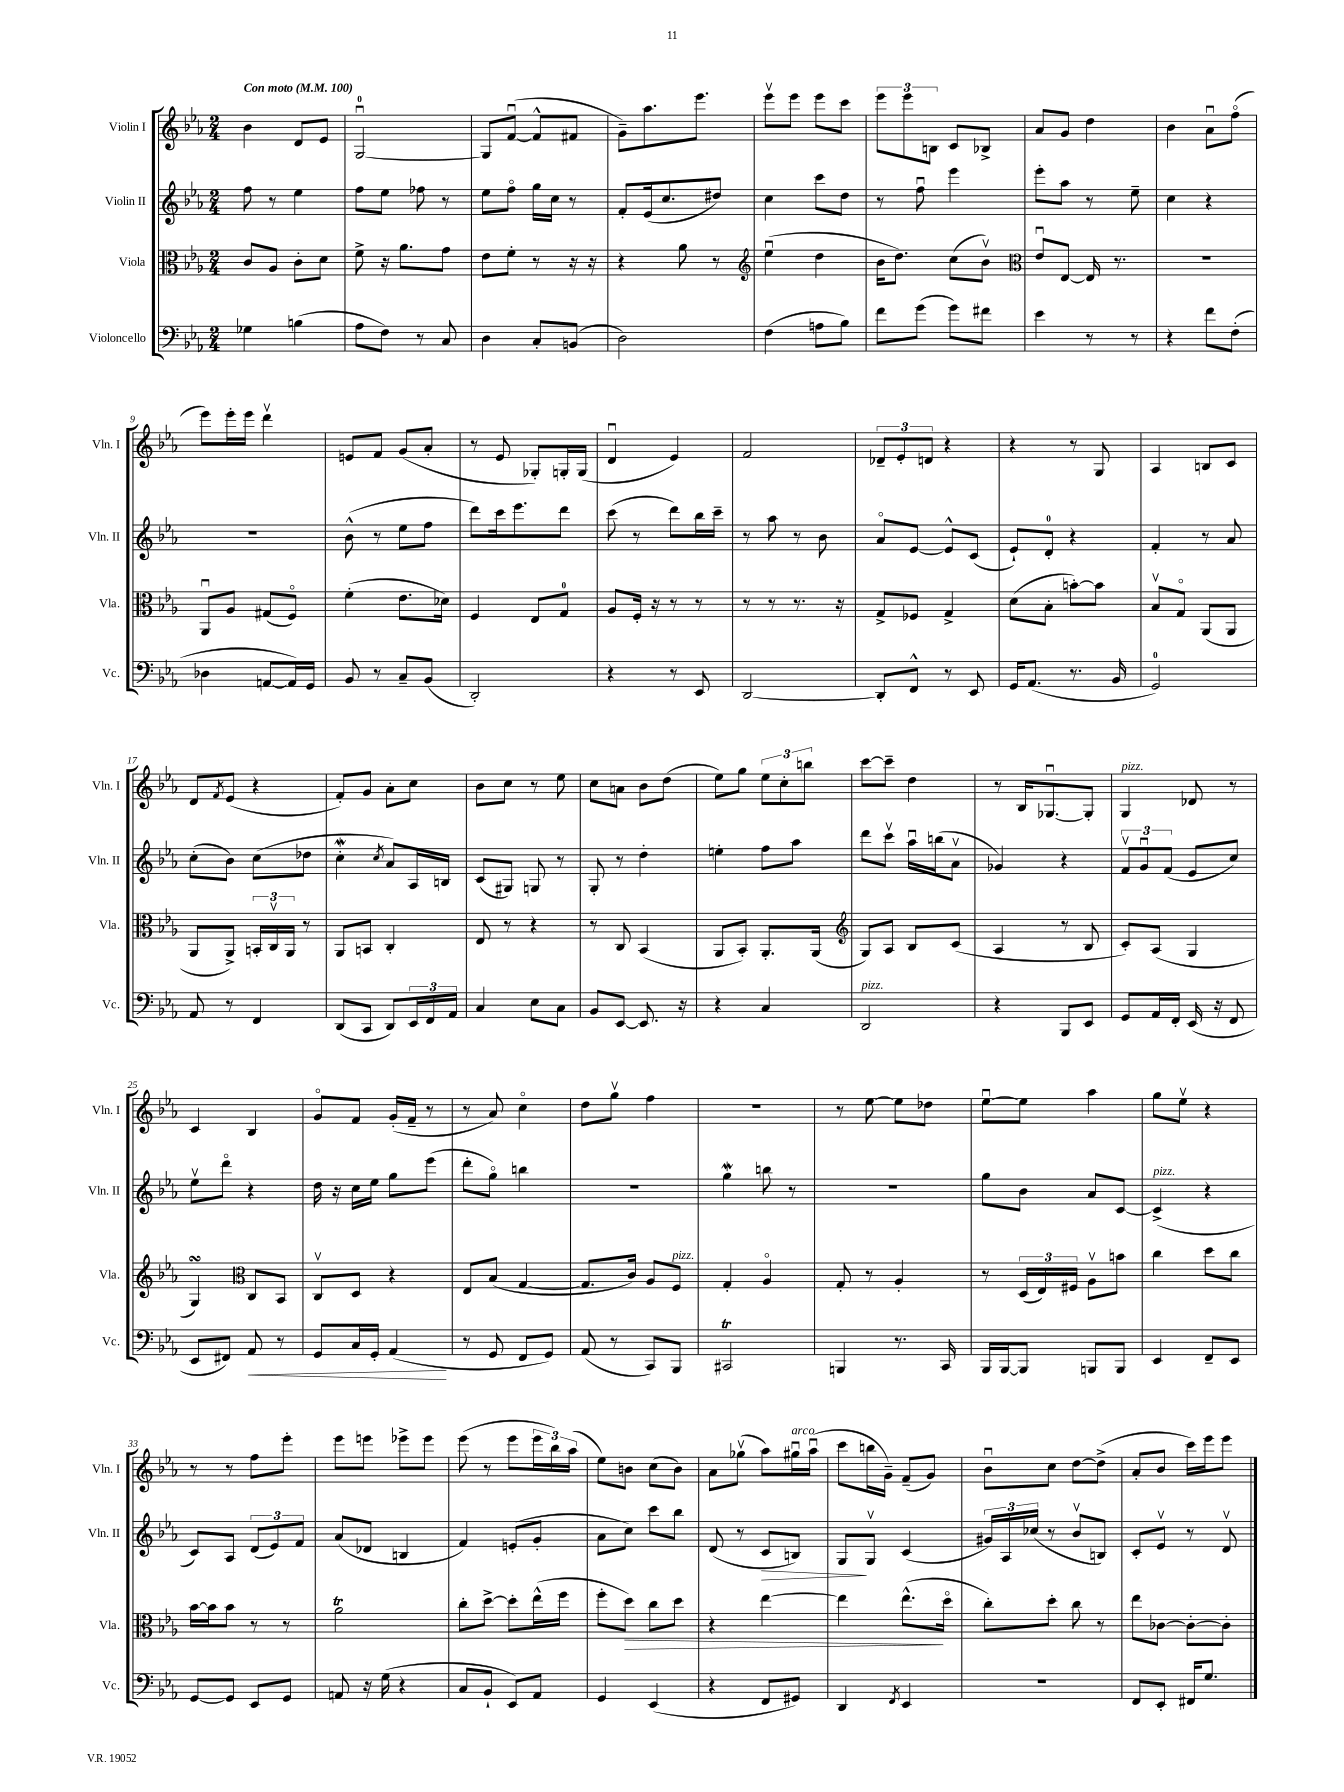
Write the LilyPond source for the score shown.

<<
\new StaffGroup <<
\new Staff = "s0" \with { instrumentName = "Violin I" shortInstrumentName = "Vln. I" } {
    \clef treble \key ees \major \numericTimeSignature \time 2/4 \tempo "Con moto" 4 = 100
    bes'4 d'8 ees'8 |
    g2-0~\downbow |
    g8 f'8~\downbow( f'8-^ fis'8 |
    g'8--) aes''8. ees'''8. |
    ees'''8\upbow ees'''8 ees'''8 c'''8 |
    \tuplet 3/2 { ees'''8 ees'''8 b8 } c'8 bes8-> |
    aes'8 g'8 d''4 |
    bes'4 aes'8\downbow f''8\flageolet( |
    ees'''8) ees'''16-. ees'''16 d'''4\upbow |
    e'8 f'8 g'8( aes'8-. |
    r8 ees'8 ges8-.) g16-. g16( |
    d'4\downbow ees'4) |
    f'2 |
    \tuplet 3/2 { des'8-- ees'8-. d'8 } r4 |
    r4 r8 g8 |
    aes4 b8 c'8 |
    d'8 \acciaccatura { f'8 } ees'8( r4 |
    f'8-.) g'8 aes'8-. c''8 |
    bes'8 c''8 r8 ees''8 |
    c''8 a'8 bes'8 d''8( |
    ees''8) g''8 \tuplet 3/2 { ees''8 c''8-. b''8 } |
    c'''8~ c'''8-- d''4 |
    r8 bes16 ges8.~\downbow ges8-. |
    g4^\markup { \italic "pizz." } des'8 r8 |
    c'4 bes4 |
    g'8\flageolet f'8 g'16-.( f'16-- r8 |
    r8 aes'8) c''4\flageolet |
    d''8 g''8\upbow f''4 |
    r2 |
    r8 ees''8~ ees''8 des''8 |
    ees''8~\downbow ees''8 aes''4 |
    g''8 ees''8\upbow r4 |
    r8 r8 f''8 ees'''8-. |
    ees'''8 e'''8 ees'''8-> ees'''8 |
    ees'''8( r8 ees'''8 \tuplet 3/2 { ees'''16 bes''16) aes''16( } |
    ees''8) b'8 c''8( b'8) |
    aes'8 ges''8\upbow( aes''8) gis''16\downbow^\markup { \italic "arco" } aes''16\downbow( |
    c'''8 b''16 g'16--) f'8--( g'8) |
    bes'8\downbow c''8 d''8~ d''8->( |
    aes'8-. bes'8 c'''16) ees'''16 ees'''8 \bar "|." |
}
\new Staff = "s1" \with { instrumentName = "Violin II" shortInstrumentName = "Vln. II" } {
    \clef treble \key ees \major \numericTimeSignature \time 2/4
    f''8 r8 ees''4 |
    f''8 ees''8 fes''8 r8 |
    ees''8 f''8\flageolet g''16 c''16 r8 |
    f'8-. ees'16( c''8. dis''8) |
    c''4 c'''8 d''8 |
    r8 f''8\downbow ees'''4 |
    ees'''8-. aes''8 r8 ees''8-- |
    c''4 r4 |
    r2 |
    bes'8-^( r8 ees''8 f''8 |
    d'''8) c'''16 ees'''8. d'''8 |
    c'''8( r8 d'''8) bes''16 c'''16-- |
    r8 aes''8 r8 bes'8 |
    aes'8\flageolet ees'8~ ees'8-^ c'8( |
    ees'8-!) d'8-0-. r4 |
    f'4-. r8 aes'8 |
    c''8-.( bes'8) c''8( des''8 |
    c''4-.\mordent \acciaccatura { c''8 } aes'8) aes16 b16 |
    c'8( gis8) g8 r8 |
    g8-. r8 d''4-. |
    e''4-. f''8 aes''8 |
    d'''8 c'''8\upbow aes''16\downbow b''16( aes'8\upbow |
    ges'4) r4 |
    \tuplet 3/2 { f'8\upbow g'8\downbow f'8( } ees'8 c''8) |
    ees''8\upbow d'''8\flageolet r4 |
    d''16 r16 c''16 ees''16 g''8 ees'''8( |
    d'''8-. g''8\flageolet) b''4 |
    r2 |
    g''4\mordent b''8 r8 |
    R2 |
    g''8 bes'8 aes'8 c'8~ |
    c'4->^\markup { \italic "pizz." }( r4 |
    c'8) aes8 \tuplet 3/2 { d'8( ees'8) f'8 } |
    aes'8( des'8 b4 |
    f'4) e'8-.( g'8-. |
    aes'8 c''8) c'''8 bes''8 |
    d'8( r8 c'8\> b8) |
    g8\! g8\upbow c'4( |
    \tuplet 3/2 { gis'16) aes16 ces''16( } r8 bes'8\upbow b8) |
    c'8-. ees'8\upbow r8 d'8\upbow \bar "|." |
}
\new Staff = "s2" \with { instrumentName = "Viola" shortInstrumentName = "Vla." } {
    \clef alto \key ees \major \numericTimeSignature \time 2/4
    c'8 aes8 c'8-. d'8 |
    f'8-> r16 aes'8. g'8 |
    ees'8 f'8-. r8 r16 r16 |
    r4 aes'8 r8 |
    \clef treble ees''4\downbow( d''4 |
    bes'16 d''8.) c''8( bes'8\upbow) |
    \clef alto ees'8\downbow ees8~ ees16 r8. |
    r2 |
    aes,8\downbow aes8 gis8( f8\flageolet) |
    f'4-.( ees'8. des'16) |
    f4 ees8 g8-0 |
    aes8 f16-. r16 r8 r8 |
    r8 r8 r8. r16 |
    g8-> fes8 g4-> |
    d'8( bes8-. b'8~-.) b'8 |
    bes8\upbow g8\flageolet aes,8( aes,8 |
    aes,8 aes,8->) \tuplet 3/2 { b,16-. c16\upbow aes,16 } r8 |
    aes,8 b,8 c4-. |
    ees8 r8 r4 |
    r8 c8 bes,4( |
    aes,8 bes,8-.) aes,8.-. aes,16( |
    \clef treble g8) aes8 bes8 c'8( |
    aes4 r8 bes8 |
    c'8-.) aes8( g4 |
    g4\turn) \clef alto c8 bes,8 |
    c8\upbow d8 r4 |
    ees8 bes8( g4~ |
    g8. c'16) aes8 f8^\markup { \italic "pizz." } |
    g4-. aes4\flageolet |
    g8-. r8 aes4-. |
    r8 \tuplet 3/2 { d16( ees16) fis16 } aes8\upbow b'8 |
    c''4 d''8 c''8 |
    bes'16~ bes'16 bes'8 r8 r8 |
    aes'2\trill |
    c''8-. d''8~-> d''8-. ees''16-^( f''16 |
    f''8-. d''8\>) c''8 d''8 |
    r4 ees''4~ |
    ees''4 ees''8.-^\!( d''16\flageolet |
    c''8-.) d''8-. c''8 r8 |
    ees''8 ces'8~ ces'8~-. ces'8-. \bar "|." |
}
\new Staff = "s3" \with { instrumentName = "Violoncello" shortInstrumentName = "Vc." } {
    \clef bass \key ees \major \numericTimeSignature \time 2/4
    ges4 b4( |
    aes8 f8) r8 c8 |
    d4 c8-. b,8( |
    d2) |
    f4( a8 bes8) |
    f'8 g'8( g'8) fis'8 |
    ees'4 r8 r8 |
    r4 f'8 f8-.( |
    des4 a,8~ a,16) g,16 |
    bes,8 r8 c8-- bes,8( |
    d,2-.) |
    r4 r8 ees,8 |
    d,2~ |
    d,8-. f,8-^ r8 ees,8 |
    g,16 aes,8.( r8. bes,16 |
    g,2-0) |
    aes,8 r8 f,4 |
    d,8( c,8 d,8) \tuplet 3/2 { ees,16 f,16 aes,16 } |
    c4 ees8 c8 |
    bes,8 ees,8~ ees,8. r16 |
    r4 c4 |
    d,2^\markup { \italic "pizz." } |
    r4 bes,,8 ees,8 |
    g,8 aes,16 f,16-. ees,16( r16 f,8 |
    ees,8 fis,8) aes,8\< r8 |
    g,8 c16 g,16-. aes,4\!( |
    r8 g,8 f,8 g,8) |
    aes,8( r8 c,8) bes,,8 |
    cis,2\trill |
    b,,4 r8. c,16 |
    bes,,16 bes,,16~ bes,,8 b,,8 b,,8 |
    ees,4 f,8-- ees,8 |
    g,8~ g,8 ees,8 g,8 |
    a,8 r16 g16( r4 |
    c8 bes,8-! ees,8) aes,8 |
    g,4 ees,4( |
    r4 f,8 gis,8) |
    d,4 \acciaccatura { f,8 } ees,4 |
    R2 |
    f,8 ees,8-. fis,16 g8. \bar "|." |
}
>>
>>
